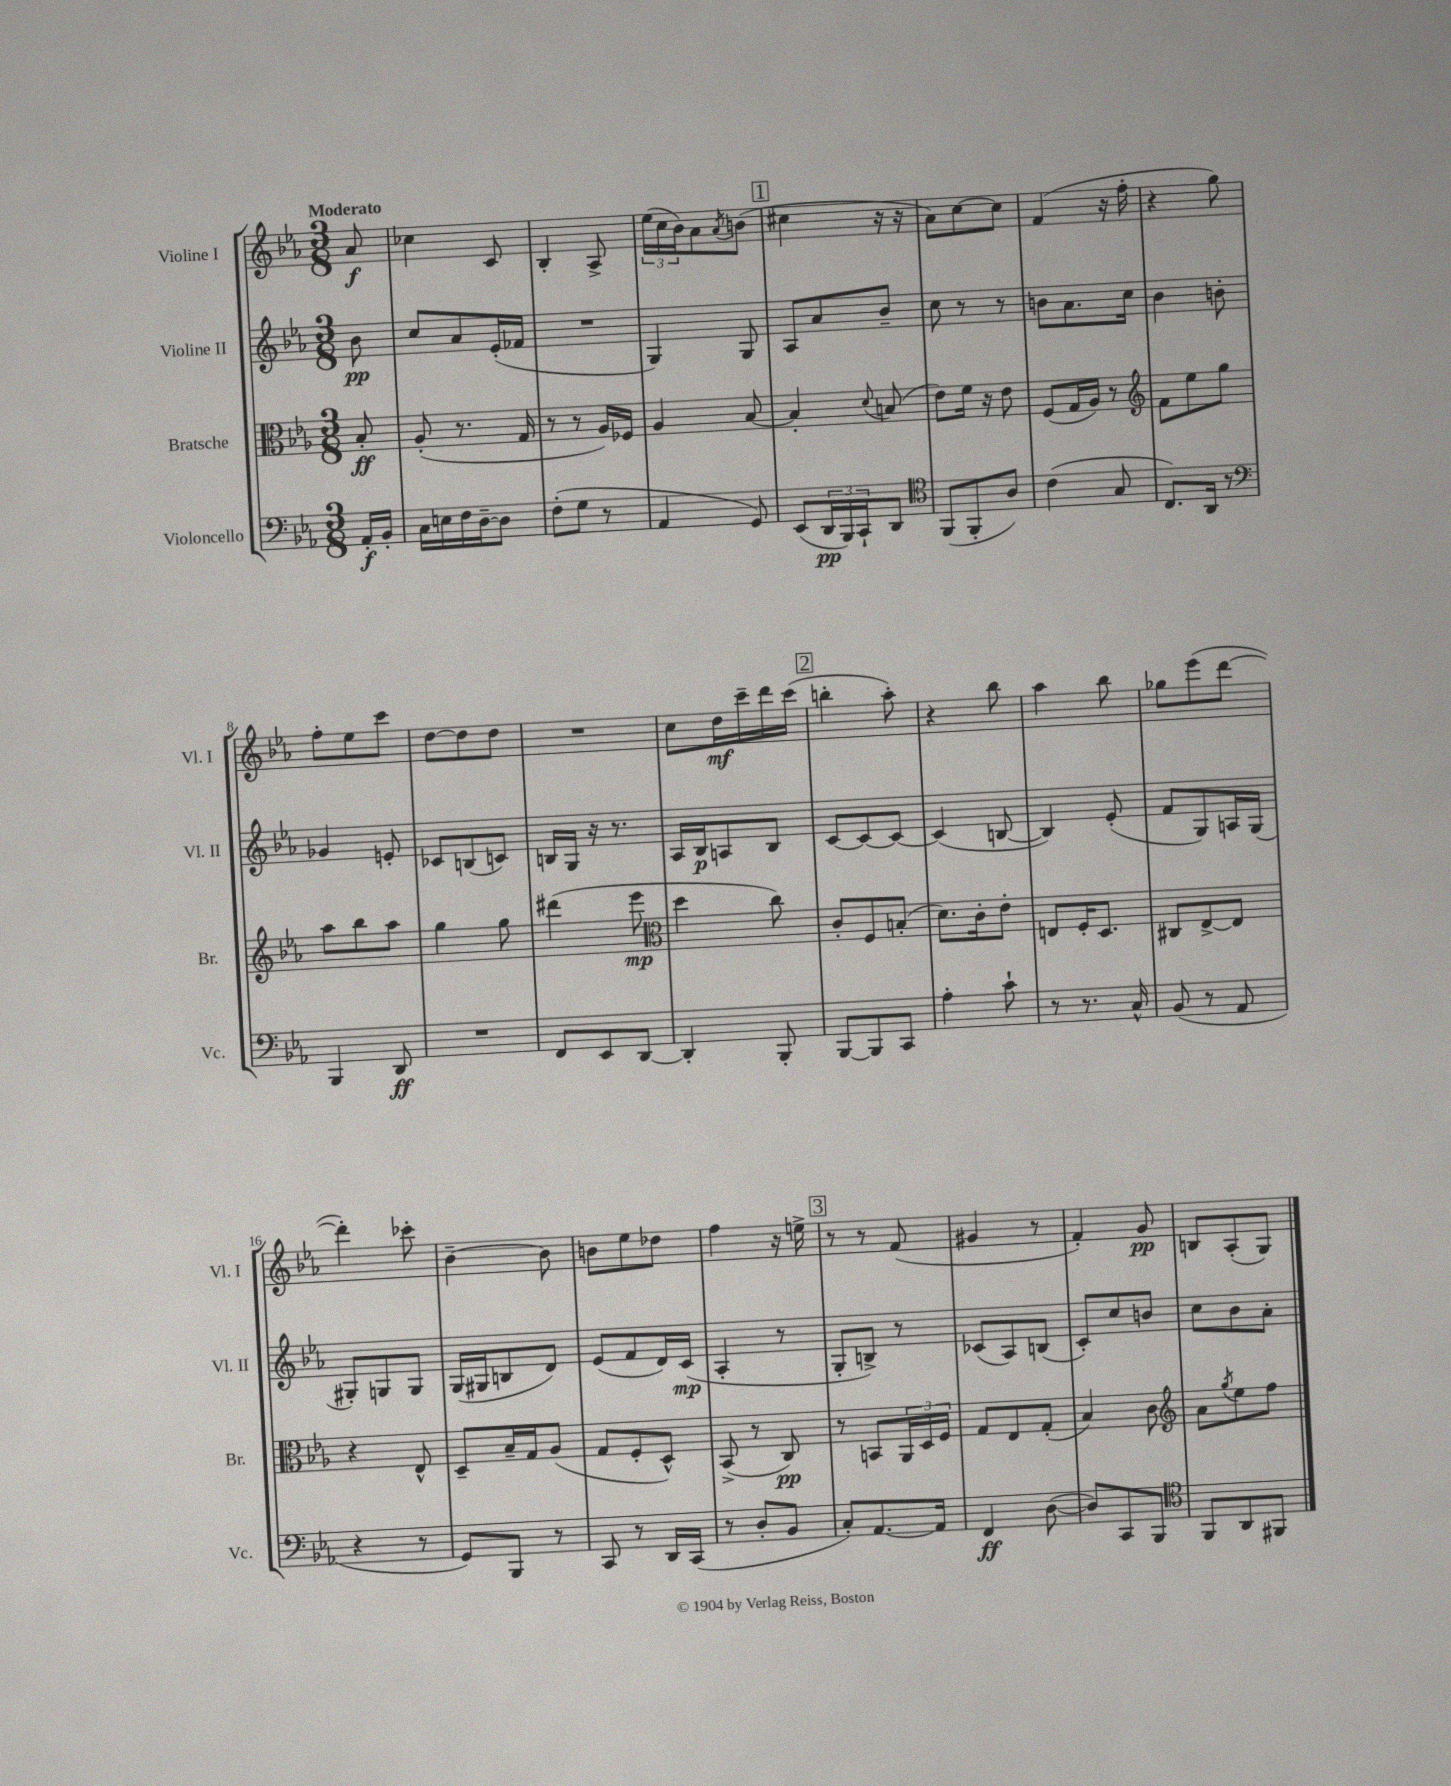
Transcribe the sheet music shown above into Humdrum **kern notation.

**kern	**kern	**kern	**kern
*staff4	*staff3	*staff2	*staff1
*clefF4	*clefC3	*clefG2	*clefG2
*k[b-e-a-]	*k[b-e-a-]	*k[b-e-a-]	*k[b-e-a-]
*M3/8	*M3/8	*M3/8	*M3/8
16AA-'	8B-'	8b-	8a-
16BB-'	.	.	.
=	=	=	=
16C	(8A-'	8cc	4cc-
16E	.	.	.
16F	8.r	8a-	.
[16D~	.	.	.
8D]	.	(16e-'	8c
.	16G	16f-	.
=	=	=	=
(8F'	8r	4.r	4B-'
8G	8r	.	.
8r	16A-)	.	8A-^
.	16F-	.	.
=	=	=	=
4AA-	4A-	4G)	(24ee-
.	.	.	24cc
.	.	.	24b-)
.	.	.	8a-
.	.	.	8qa-
8GG)	[8B-	8G	(8b
=	=	=	=
(8EE-	4B-']	8A-	4cc#
24DD	.	8a-	.
24BBB-)	.	.	.
24CC`	.	.	.
.	8qqd	.	.
8DD	(8B	8b-~	16r
.	.	.	16r
=	=	=	=
*clefC4	*	*	*
(8FF	8e-)	8cc	8a-)
8FF'	16f	8r	[8cc
.	16r	.	.
8A-)	8e-	8r	8cc]
=	=	=	=
(4c	(8F	8b	(4f
.	16G	8.a-	.
.	16A-)	.	.
8G	8r	.	16r
.	.	16cc	16ff'
=	=	=	=
*	*clefG2	*	*
8.C)	8f	4b-	4r
.	8ee-	.	.
16AA-	.	.	.
8r	8gg	8b'	8gg)
=	=	=	=
*clefF4	*	*	*
4BBB-	8aa-	4g-	8ff'
.	8bb-	.	8ee-
8DD	8aa-	8e'	8ccc
=	=	=	=
4.r	4gg	8c-	[8dd
.	.	(8B	8dd]
.	8gg	8c)	8dd
=	=	=	=
8FF	(4ddd#	16B	4.r
.	.	16G	.
8EE-	.	16r	.
.	.	8.r	.
[8DD	8eee-	.	.
=	=	=	=
*	*clefC3	*	*
4DD']	4dd	16A-	8cc
.	.	16B-	.
.	.	8A	16dd
.	.	.	16ccc~
8BBB-'	8cc)	8B-	16ddd
.	.	.	(16ccc
=	=	=	=
[8BBB-	8c'	[8c	4bb'
8BBB-]	8F	8c_	.
8CC	(8B'	8c_	8aa-')
=	=	=	=
4A-'	8.d)	(4c]	4r
.	16c'	.	.
8c`	8e-'	[8B	8bb-
=	=	=	=
8r	8E	4B])	4aa-
8.r	16F'	.	.
.	8.D	.	.
.	.	(8e-'	8bb-
16C^^	.	.	.
=	=	=	=
(8BB-	8C#	8f	8gg-
8r	[8E-^	8G)	(8eee-
8AA-	8E-]	16A	[8ddd
.	.	(16G	.
=	=	=	=
4r	4r	8G#')	4ddd'])
.	.	8G	.
8r	8E-^^	8G	8ccc-'
=	=	=	=
8GG)	8D~	(16G	[4b-~
.	.	16G#	.
8BBB-	16B-~	8B	.
.	16G	.	.
8r	(8A-	8d)	8b-]
=	=	=	=
8CC	8G	(8e-	8b
8r	8F'	8f	8ee-
16DD	8D^^)	16d)	8dd-
(16CC	.	(16c	.
=	=	=	=
8r	(8BB-^	4A-'	4ff
8D'	8r	.	.
8BB-	8C)	8r	16r
.	.	.	16ee^
=	=	=	=
8C')	8r	8G'	8r
[8.AA-	8BB	8B^)	8r
.	24AA-	8r	(8f
.	24D	.	.
16AA-]	.	.	.
.	24F	.	.
=	=	=	=
4FF	8G	(8c-	4g#
.	8E-	8A-)	.
([8D	(8G'	(8B	8r
=	=	=	=
8D])	4B-)	8c')	4f')
8CC	.	8cc	.
8BBB-	8c	8b	8g
=	=	=	=
*clefC4	*clefG2	*	*
8FF	8a-	8cc	8B
.	8qgg	.	.
8AA-	8ee-	8b-	(8A-'
8FF#	8ff	8a-'	8G)
==	==	==	==
*-	*-	*-	*-
